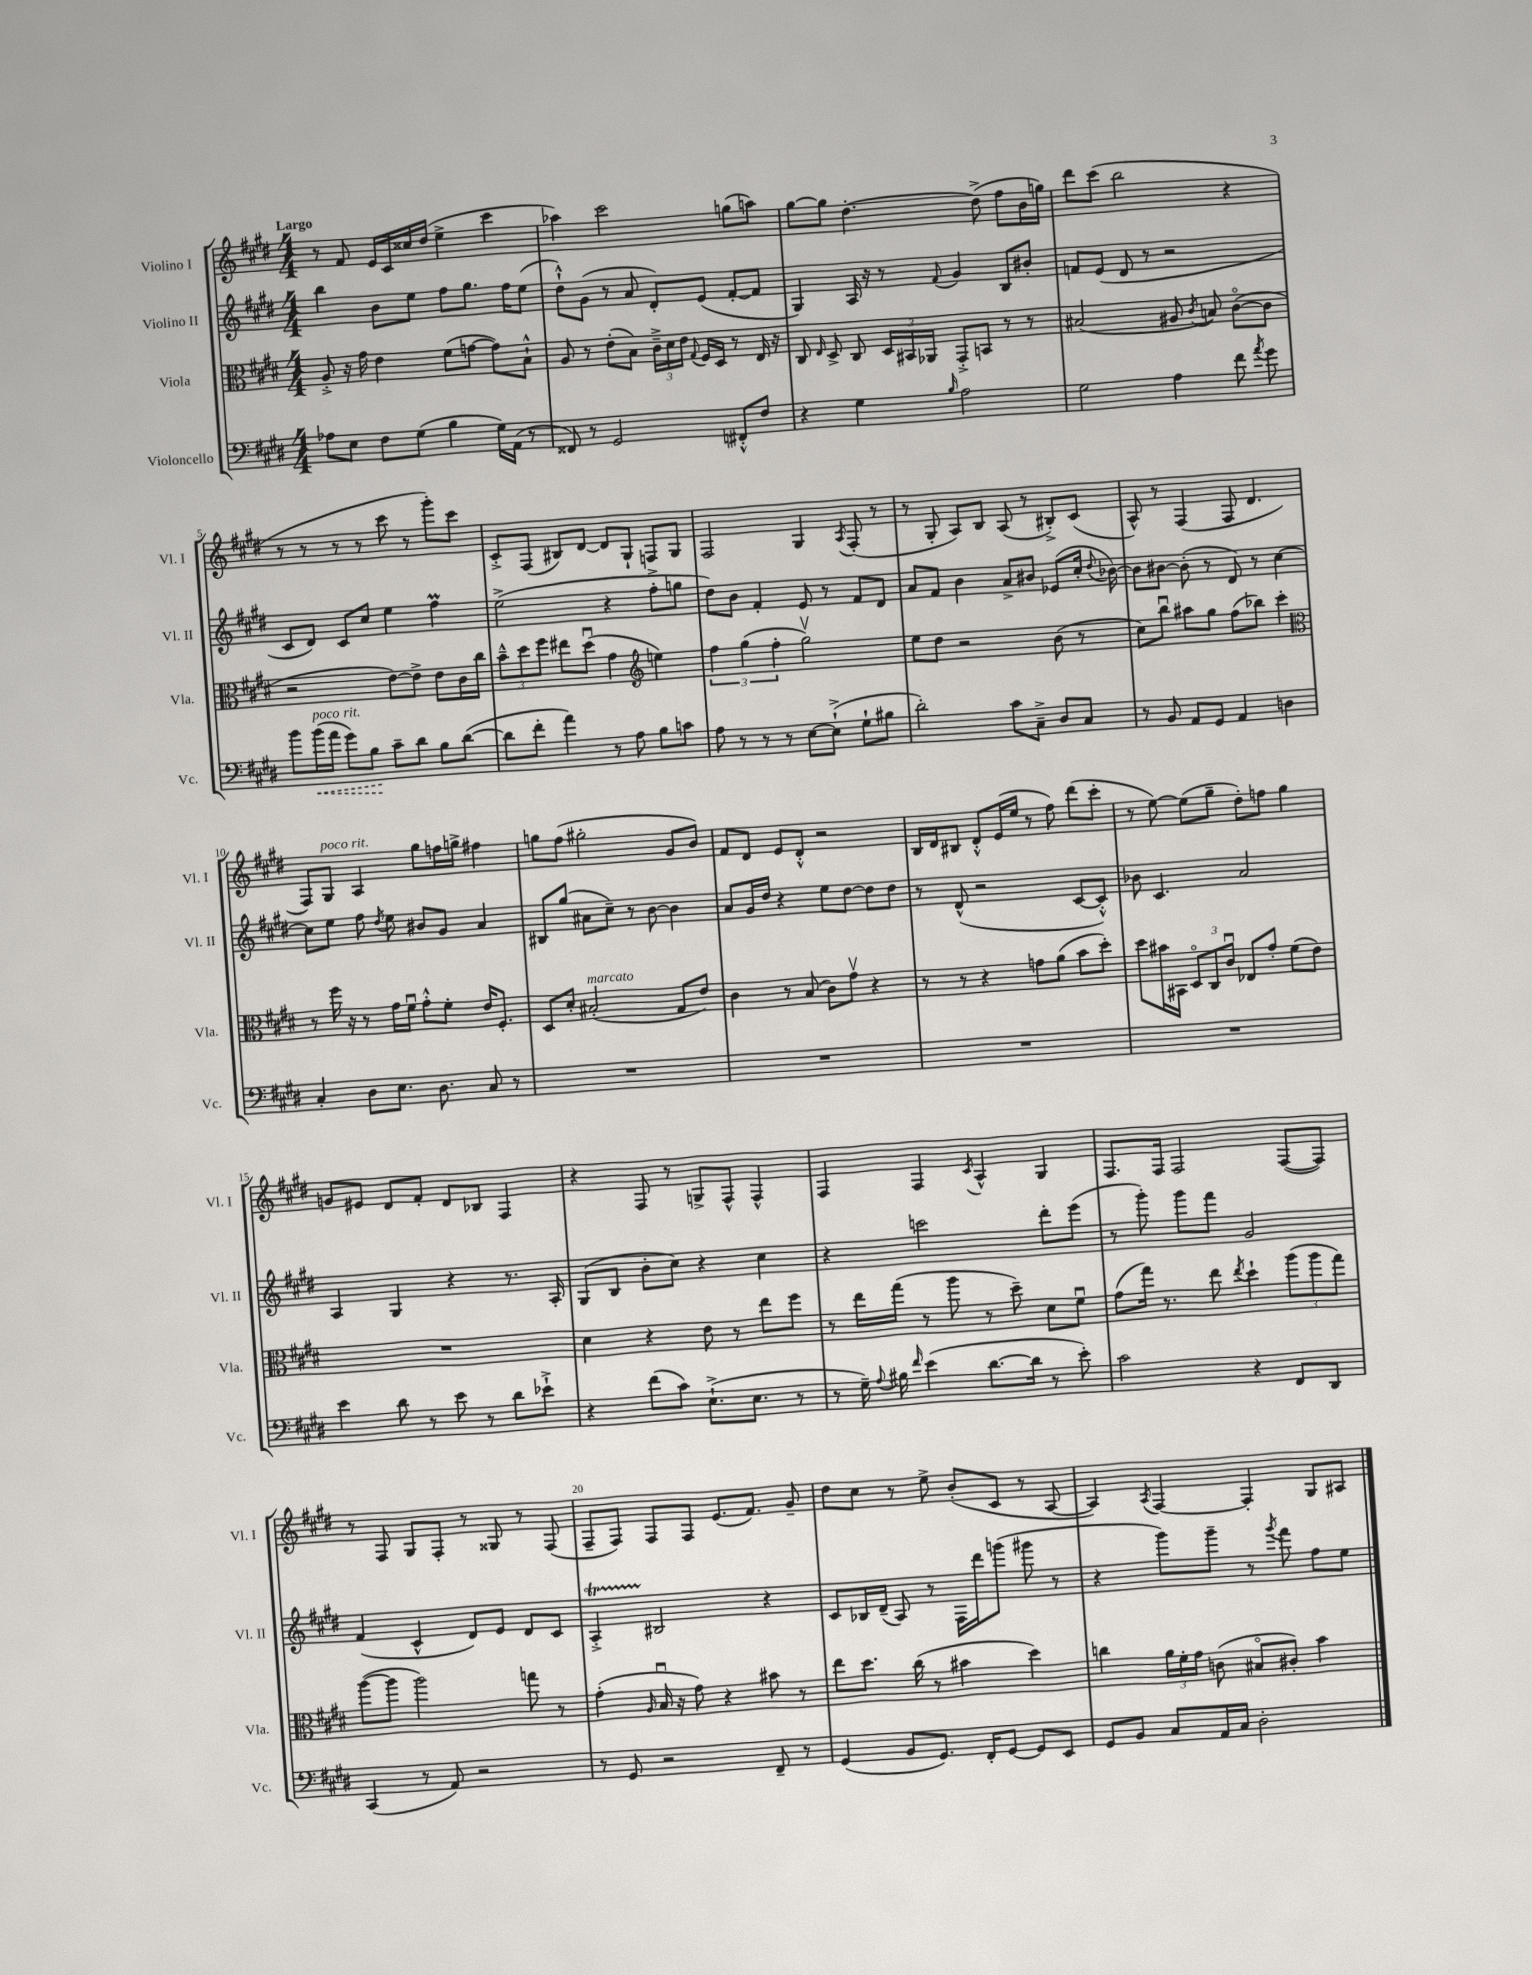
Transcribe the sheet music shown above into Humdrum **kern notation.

**kern	**dynam	**kern	**kern	**kern
*part4	*part4	*part3	*part2	*part1
*staff4	*staff4	*staff3	*staff2	*staff1
*I"Violoncello	*	*I"Viola	*I"Violino II	*I"Violino I
*I'Vc.	*	*I'Vla.	*I'Vl. II	*I'Vl. I
*clefF4	*	*clefC3	*clefG2	*clefG2
*k[f#c#g#d#]	*	*k[f#c#g#d#]	*k[f#c#g#d#]	*k[f#c#g#d#]
*M4/4	*	*M4/4	*M4/4	*M4/4
=1	=1	=1	=1	=1
!	!	!	!	!LO:TX:a:B:t=Largo
8A-X\L	.	8A'^/	4bb\	8r
8E\J	.	16r	.	8f#/
.	.	16g#\	.	.
8F#\L	.	4e\	8b\L	16e/LL
.	.	.	.	16c#/
(8G#\J	.	.	8ee\J	16cc##X/
.	.	.	.	(16dd#/JJ
4B\	.	(8f#\L	8ff#\L	4ee^\
.	.	[8gn\J	8.gg#\J	.
16G#\LL)	.	8g\L])	.	4ccc#\
(16AA\JJ	.	.	16ff#\KL	.
8r	.	8B`^^\J	(8ee\J	.
=2	=2	=2	=2	=2
8FF##X/)	.	8A/	8dd#`^^\L)	4aa-X\)
8r	.	8r	(8g#\J	.
2GG#/	.	(8e'\L	8r	2ccc#\
.	.	8B\J)	8a/	.
.	.	24c#~^\LL	8d#'/L)	.
.	.	24d#\	.	.
.	.	24e\JJ	.	.
.	.	8qqG#/	.	.
.	.	16F#/LL	(8e/J	.
.	.	16D#/JJ	.	.
8FF#X'^^/L	.	8r	[8f#'/L	(8ggn\L
8F#/J	.	16E/	8f#/J]	8aan\J)
.	.	16r	.	.
=3	=3	=3	=3	=3
4r	.	8C#/	4G#/)	[8gg#\L
.	.	16qqE/	.	.
.	.	8D#^/	.	8gg#\J]
4G#\	.	8C#/	16A/	[4.dd#'\
.	.	.	16r	.
.	.	24D#/LL	8r	.
.	.	24BB#X/	.	.
.	.	24AA-X/JJ	.	.
16qqB/	.	.	8qqf#/	.
2A\	.	8GG#'^/L	4g#/	.
.	.	8BBn/J	.	(8dd#^\]
.	.	8r	8B/L	8ff#\L
.	.	8r	8b#X'/J	16b\L
.	.	.	.	16ggn\JJ)
=4	=4	=4	=4	=4
2G#\	.	(2B#X/	8fn/L	8ddd#\L
.	.	.	(8e/J	(8ccc#\J
.	.	.	8d#/	2bb\
.	.	.	8r	.
4A\	.	8A#X/	2r	.
.	.	8qc#/	.	.
.	.	8Bn/)	.	.
8f#\	.	([8c#\L	.	4r
8qa/	.	.	.	.
8g#\	.	8c#\J]	.	.
!!LO:LB:g=z
=5	=5	=5	=5	=5
8b\L	.	2r	8c#/L	8r
!LO:TX:a:i:t=poco rit.	!	!	!	!
!	!LO:HP:b	!	!	!
(16b\L	<	.	8d#/J)	8r
16a\JJ	.	.	.	.
8g#\L)	.	.	8c#/L	8r
8B\J	.	.	8cc#/J	8r
8c#~\L	[	[8e\L)	4ee\	8ccc#\
8d#\J	.	8e^\J]	.	8r
8B\L	.	8e\L	4ff#M\	8ggg#'\L)
([8d#\J	.	16c#\L	.	8ccc#\J
.	.	16cc#\JJ	.	.
=6	=6	=6	=6	=6
8d#\L]	.	12b~^^\L	(2ee^\	8c#'^/L
.	.	12dd#\	.	.
8f#'\J	.	.	.	(8F#/J
.	.	12ff#\J	.	.
4a\)	.	8ee#X\L	.	8B#X/L)
.	.	(8dd#u\J	.	[8d#/J
8r	.	4g#\	4r	8d#/L]
8A\	.	.	.	8G#`/J
*	*	*clefG2	*	*
8B\L	.	4een\)	8ff#'^\L	8Fn/L
8cn\J	.	.	8ggn\J	8G#/J
=7	=7	=7	=7	=7
8A\	.	6ff#\	8dd#\L)	2F#/
8r	.	.	8b\J	.
.	.	(6gg#\	.	.
8r	.	.	4f#'/	.
.	.	6ff#'\	.	.
8r	.	.	.	.
[8E\L	.	2gg#v\)	8e/	4G#/
(8E`^\J]	.	.	8r	.
.	.	.	.	8qA/
8G#`\L	.	.	8f#/L	(8F#'/
8B#X\J	.	.	8d#/J	8r
=8	=8	=8	=8	=8
2d#'\)	.	8ee\L	8a/L	8r
.	.	8dd#\J	8f#/J	8G#'/
.	.	2r	4b\	8A/L)
.	.	.	.	8B/J
8c#\L	.	.	8a^/L	(8A/
8C#~^\J	.	.	8b#X/J	8r
8D#/L	.	(8b\	(8e-X/L	8B#X'^/L)
8C#/J	.	8r	16cc#'/Jk	(8c#/J
.	.	.	8qqdd#/	.
.	.	.	[16b-X\)	.
=9	=9	=9	=9	=9
8r	.	8cc#\L)	8b-\L]	8A^^/)
8BB/	.	8bbu\J	[8b#X\J	8r
8AA/L	.	8aa#X\L	(8b#'\]	(4F#/
8GG#/J	.	8gg#\J	8r	.
4AA/	.	(8ff#\L	8d#/)	8F#/
.	.	8bb-X\J)	8r	4.d#/
4Dn\	.	4ccc#'\	[4cc#\	.
!!LO:LB:g=z
=10	=10	=10	=10	=10
*	*	*clefC3	*	*
4C#'/	.	8r	8cc#\L]	8F#/L)
!	!	!	!	!LO:TX:a:i:t=poco rit.
.	.	16ff#\	8ee\J	8G#/J
.	.	16r	.	.
8D#\L	.	8r	8ff#\	4A/
.	.	.	8qdd#/	.
8.E\J	.	16g#\LL	8ee\	.
.	.	16f#u\JJ	.	.
.	.	8g#'^^\L	8b#X/L	8gg#\L
8.D#\	.	.	.	.
.	.	8f#'\J	8g#/J	16ffn\L
.	.	.	.	16ggn^\JJ
8C#/	.	16e/KL	4a/	4ff#X\
.	.	8.F#'/J	.	.
8r	.	.	.	.
=11	=11	=11	=11	=11
1r	.	8D#/L	8B#X/L	8ggn\L
.	.	8d#'/J	(8gg#/J	(8ff#\J
!	!	!LO:TX:a:i:t=marcato	!	!
.	.	(2B#X'/	8a#X\L	2gg#X'\
.	.	.	8cc#~\J)	.
.	.	.	8r	.
.	.	.	[8b\	.
.	.	8G#/L	4b\]	8g#/L
.	.	8e/J)	.	8b/J)
=12	=12	=12	=12	=12
1r	.	4c#\	8a/L	8f#/L
.	.	.	16g#/L	8d#/J
.	.	.	16dd#/JJ	.
.	.	8r	4r	8e/L
.	.	(8B/	.	8d#'^^/J
.	.	8c#\L)	8ee\L	2r
.	.	8g#v\J	[8dd#\J	.
.	.	4r	8dd#\L]	.
.	.	.	8dd#\J	.
=13	=13	=13	=13	=13
1r	.	8r	8r	16B/LL
.	.	.	.	16d#/J
.	.	8r	(8d#^^/	8B#X/J
.	.	4r	2r	8d#'^^/L
.	.	.	.	(16e/L
.	.	.	.	16ee/JJ
.	.	8gn\L	.	8r
.	.	(8a\J	.	8ff#\)
.	.	8b\L	[8c#/L	(8ddd#\L
.	.	8dd#'\J)	8c#'^^/J])	8ccc#'\J
=14	=14	=14	=14	=14
1r	.	8dd#\L	8b-X\	8r
.	.	16b#X\L	4.c#/	[8ee\)
.	.	16BB#X\JJ	.	.
.	.	12D#/L	.	(8ee\L]
.	.	12C#/	.	.
.	.	.	.	8gg#~\J
.	.	12c#u/J	.	.
.	.	8E-X/L	2a/	8dd#'\L)
.	.	8g#'/J	.	8ffn\J
.	.	(8f#\L	.	4gg#\
.	.	8e\J)	.	.
!!LO:LB:g=z
=15	=15	=15	=15	=15
4e\	.	1r	4A/	8gn/L
.	.	.	.	8e#X/J
8d#\	.	.	4G#/	8d#/L
8r	.	.	.	8f#'/J
8e\	.	.	4r	8d#/L
8r	.	.	.	8B-X/J
8d#\L	.	.	8.r	4F#/
8e-X`^\J	.	.	.	.
.	.	.	16A'/	.
=16	=16	=16	=16	=16
4r	.	4d#\	(8G#/L	4r
.	.	.	8B/J	.
(8f#\L	.	4r	8b'\L	8F#/
8c#\J)	.	.	8cc#\J)	8r
(8.E`^\L	.	8e\	4r	8Gn^/L
.	.	8r	.	8F#^^/J
8.E\J	.	.	.	.
.	.	8ee\L	4cc#\	4F#^^/
8r	.	8ff#\J	.	.
=17	=17	=17	=17	=17
8r	.	8r	4r	4F#/
16G#~\)	.	16ee\LL	.	.
8qqA/	.	.	.	.
16B#X\	.	(16gg#\JJ	.	.
16qqf#/	.	.	.	.
(4e\	.	8r	2cccn\	4F#/
.	.	8aa\	.	.
.	.	.	.	8qc#/
[8.d#\L	.	8r	.	4A^^/
.	.	8dd#~\)	.	.
16d#\Jk]	.	.	.	.
8r	.	8d#\L	8ddd#'\L	4G#/
8e'\)	.	8f#u\J	(8eee\J	.
=18	=18	=18	=18	=18
2c#\	.	(8g#\L	8r	8.F#/L
.	.	16gg#\Jk)	8ggg#'\)	.
.	.	8.r	.	16F#/Jk
.	.	.	8ggg#\L	2F#/
.	.	8ee\	8fff#\J	.
.	.	8qee/	.	.
4r	.	4dd#`\	2g#/	.
8FF#/L	.	(12aa\L	.	([8F#/L
.	.	12aa\	.	.
8DD#/J	.	.	.	8F#/J])
.	.	12gg#\J)	.	.
!!LO:LB:g=z
=19	=19	=19	=19	=19
(4CC#/	.	([8aa\L	(4f#/	8r
.	.	8aa\J]	.	8F#/
8r	.	2aa\)	4c#^^/	8G#/L
8AA/)	.	.	.	8F#'/J
2r	.	.	8d#/L)	8r
.	.	.	8e/J	8G##X/
.	.	8ggn\	8d#/L	8r
.	.	8r	8c#/J	(8F#/
=20	=20	=20	=20	=20
8r	.	(4g#'\	4AT'^/	8F#~/L
8GG#/	.	.	.	8F#/J)
.	.	16qqA/	.	.
2r	.	16Bu/	2B#X/	8F#/L
.	.	16r	.	.
.	.	8g#\)	.	8F#/J
.	.	4r	.	(8.e/L
.	.	.	.	8.f#/J)
8FF#~/	.	8b#X\	4r	.
8r	.	8r	.	8g#~/
=21	=21	=21	=21	=21
(4GG#/	.	8ee\L	8c#/L	8dd#\L
.	.	8.dd#\J	16B-X/L	8cc#\J
.	.	.	(16d#~/JJ	.
8BB/L	.	.	8A/)	8r
.	.	(16cc#\	.	.
8.GG#/J)	.	8r	8r	8ee^\
.	.	4b#X\	16F#\LL	(8b'/L
16FF#'/KL	.	.	16ddd#\J	.
[8GG#/J	.	.	(8gggn\J	8c#/J
8GG#/L]	.	4dd#\)	8ggg#X\	8r
8EE/J	.	.	8r	[8A/
=22	=22	=22	=22	=22
8GG#/L	.	4ccn\	4r	4A/])
8BB/J	.	.	.	.
.	.	.	.	8qA/
8C#/L	.	24a\LL	8ggg#\L)	[4F#/
.	.	24f#'\	.	.
.	.	24g#\JJ	.	.
16AA/L	.	(8cn\	8ggg#~\J	.
16C#/JJ	.	.	.	.
2D#'\	.	8B#X/L	8r	4F#'/]
.	.	.	8qggg#/	.
.	.	8c#X'/J)	8fff#\	.
.	.	4b\	8ff#\L	8G#/L
.	.	.	8ee\J	8A#X/J
==	==	==	==	==
*-	*-	*-	*-	*-
